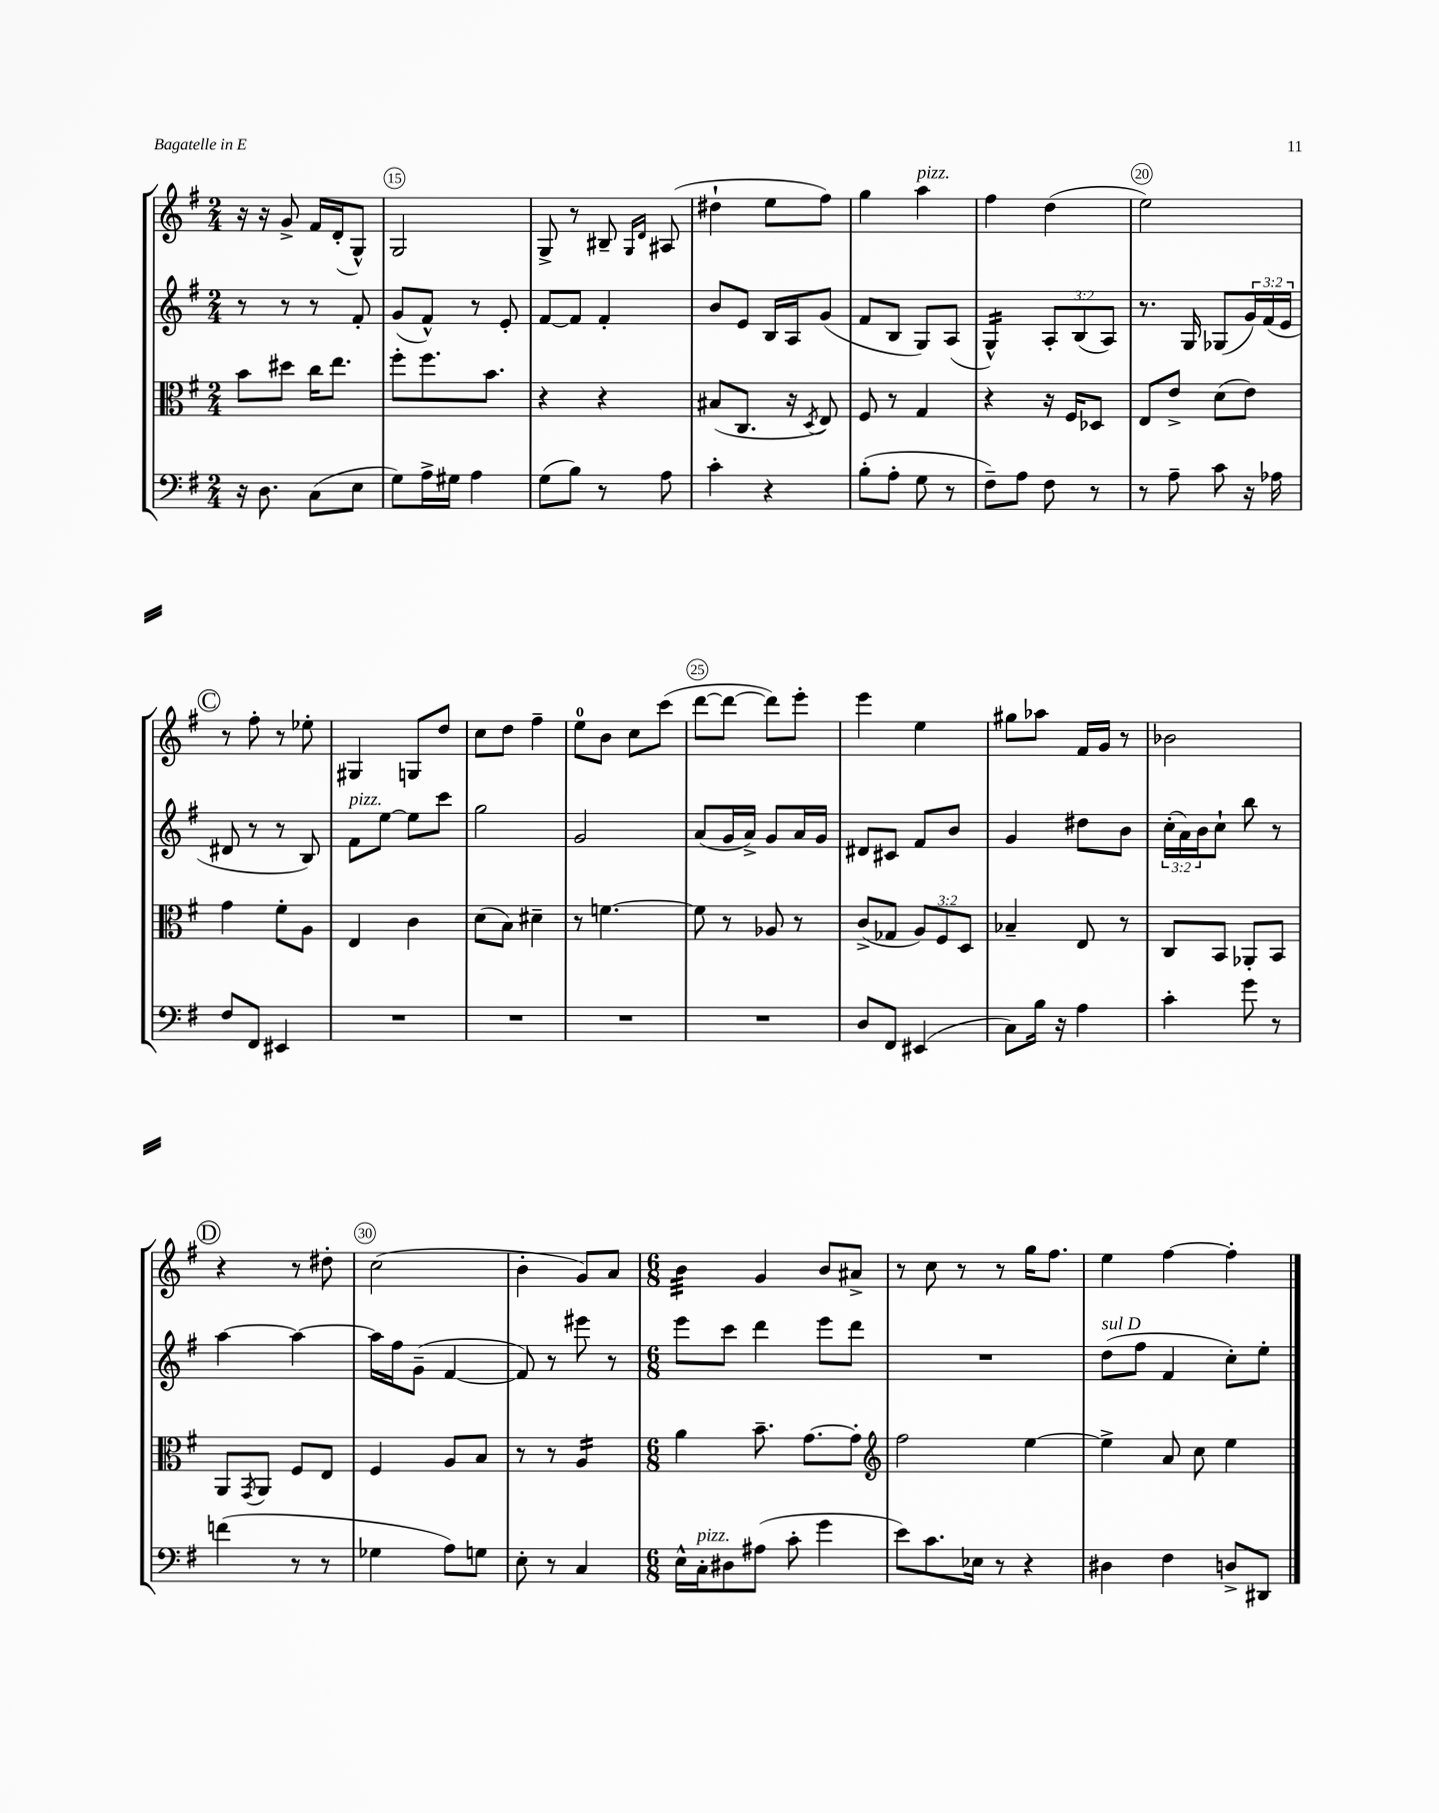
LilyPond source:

<<
\new StaffGroup <<
\new Staff = "s0" {
    \clef treble \key g \major \numericTimeSignature \time 2/4
    r16 r16 g'8-> fis'16 d'16-.( g8-^) |
    g2 |
    g8-> r8 bis8-- \grace { g16 d'16 } ais8( |
    dis''4-! e''8 fis''8) |
    g''4 a''4^\markup { \italic "pizz." } |
    fis''4 d''4( |
    e''2) |
    \mark \markup { \circle "C" } r8 fis''8-. r8 ees''8-. |
    gis4 g8 d''8 |
    c''8 d''8 fis''4-- |
    e''8-0 b'8 c''8 c'''8( |
    d'''8~ d'''8~ d'''8) e'''8-. |
    e'''4 e''4 |
    gis''8 aes''8 fis'16 g'16 r8 |
    bes'2 |
    \mark \markup { \circle "D" } r4 r8 dis''8-. |
    c''2( |
    b'4-. g'8) a'8 |
    \numericTimeSignature \time 6/8 b'4:32 g'4 b'8 ais'8-> |
    r8 c''8 r8 r8 g''16 fis''8. |
    e''4 fis''4~ fis''4-. \bar "|." |
}
\new Staff = "s1" {
    \clef treble \key g \major \numericTimeSignature \time 2/4 \override Staff.TupletNumber.text = #tuplet-number::calc-fraction-text
    r8 r8 r8 fis'8-. |
    g'8( fis'8-^) r8 e'8-. |
    fis'8~ fis'8 fis'4-. |
    b'8 e'8 b16 a16 g'8( |
    fis'8 b8 g8) a8( |
    g4:16-^) \tuplet 3/2 { a8-. b8( a8) } |
    r8. g16 ges8( \tuplet 3/2 { g'16) fis'16( e'16 } |
    \mark \markup { \circle "C" } dis'8 r8 r8 b8) |
    fis'8^\markup { \italic "pizz." } e''8~ e''8 c'''8 |
    g''2 |
    g'2 |
    a'8( g'16 a'16->) g'8 a'16 g'16 |
    dis'8 cis'8 fis'8 b'8 |
    g'4 dis''8 b'8 |
    \tuplet 3/2 { c''16-.( a'16) b'16 } c''8-! b''8 r8 |
    \mark \markup { \circle "D" } a''4~ a''4~ |
    a''16 fis''16 g'8--( fis'4~ |
    fis'8) r8 eis'''8 r8 |
    \numericTimeSignature \time 6/8 e'''8 c'''8 d'''4 e'''8 d'''8 |
    R2. |
    d''8^\markup { \italic "sul D" }( fis''8 fis'4 c''8-.) e''8-. \bar "|." |
}
\new Staff = "s2" {
    \clef alto \key g \major \numericTimeSignature \time 2/4 \override Staff.TupletNumber.text = #tuplet-number::calc-fraction-text
    b'8 dis''8 c''16 e''8. |
    fis''8-. fis''8. b'8. |
    r4 r4 |
    bis8( c8. r16 \acciaccatura { d8 } e8) |
    fis8 r8 g4 |
    r4 r16 fis16 des8 |
    e8 e'8-> d'8( e'8) |
    \mark \markup { \circle "C" } g'4 fis'8-. a8 |
    e4 c'4 |
    d'8( b8) dis'4-- |
    r8 f'4.~ |
    f'8 r8 aes8 r8 |
    c'8->( ges8 \tuplet 3/2 { a8) fis8 d8 } |
    bes4-- e8 r8 |
    c8 b,8 aes,8-. b,8 |
    \mark \markup { \circle "D" } a,8 \acciaccatura { g,8 } a,8 fis8 e8 |
    fis4 a8 b8 |
    r8 r8 a4:16 |
    \numericTimeSignature \time 6/8 a'4 b'8.-- g'8.~ g'8-. |
    \clef treble fis''2 e''4~ |
    e''4-> a'8 c''8 e''4 \bar "|." |
}
\new Staff = "s3" {
    \clef bass \key g \major \numericTimeSignature \time 2/4
    r16 d8. c8( e8 |
    g8) a16-> gis16 a4 |
    g8( b8) r8 a8 |
    c'4-. r4 |
    b8-.( a8-. g8 r8 |
    fis8--) a8 fis8 r8 |
    r8 a8-- c'8 r16 aes16 |
    \mark \markup { \circle "C" } fis8 fis,8 eis,4 |
    R2 |
    R2 |
    R2 |
    R2 |
    d8 fis,8 eis,4( |
    c8) b16 r16 a4 |
    c'4-. g'8 r8 |
    \mark \markup { \circle "D" } f'4( r8 r8 |
    ges4 a8) g8 |
    e8-. r8 c4 |
    \numericTimeSignature \time 6/8 e16-^ c16-.^\markup { \italic "pizz." } dis8 ais8( c'8-. g'4 |
    e'8) c'8. ees16 r8 r4 |
    dis4 fis4 d8-> dis,8 \bar "|." |
}
>>
>>
\layout { \context { \Score currentBarNumber = #14 \override BarNumber.break-visibility = ##(#f #t #t) barNumberVisibility = #(every-nth-bar-number-visible 5) \override BarNumber.stencil = #(make-stencil-circler 0.1 0.3 ly:text-interface::print) } }
